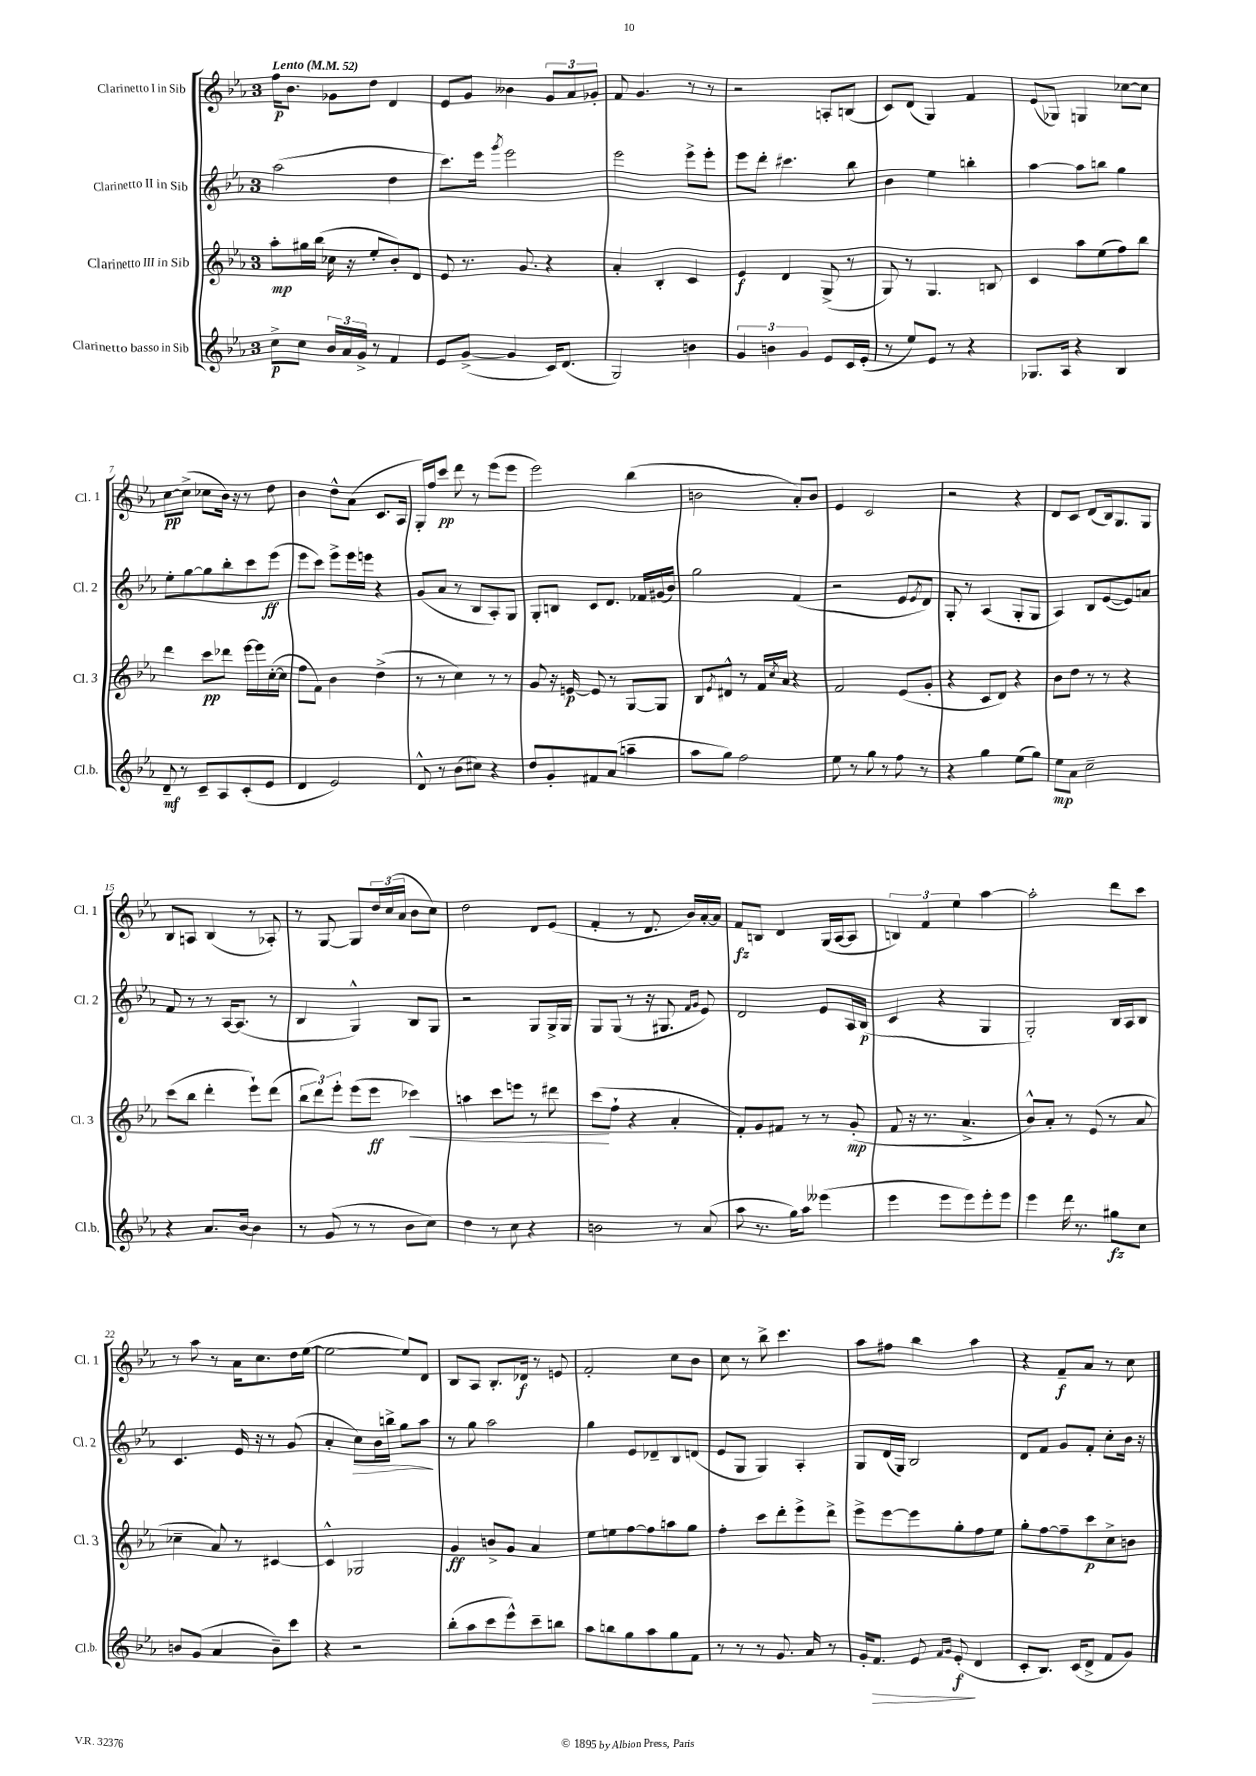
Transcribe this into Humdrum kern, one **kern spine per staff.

**kern	**dynam	**kern	**dynam	**kern	**dynam	**kern	**dynam
*part4	*part4	*part3	*part3	*part2	*part2	*part1	*part1
*staff4	*staff4	*staff3	*staff3	*staff2	*staff2	*staff1	*staff1
*I"Clarinetto basso in Sib	*	*I"Clarinetto III in Sib	*	*I"Clarinetto II in Sib	*	*I"Clarinetto I in Sib	*
*I'Cl.b.	*	*I'Cl. 3	*	*I'Cl. 2	*	*I'Cl. 1	*
*clefG2	*	*clefG2	*	*clefG2	*	*clefG2	*
*k[b-e-a-]	*	*k[b-e-a-]	*	*k[b-e-a-]	*	*k[b-e-a-]	*
*M3/4	*	*M3/4	*	*M3/4	*	*M3/4	*
*MM52	*	*MM52	*	*MM52	*	*MM52	*
=1	=1	=1	=1	=1	=1	=1	=1
!	!	!	!	!	!	!LO:TX:a:B:t=Lento	!
8cc^\L	p	8aa-'\L	mp	(2aa-\	.	16ff\KL	p
.	.	.	.	.	.	8.b-\J	.
8cc\J	.	16gg#X\L	.	.	.	.	.
.	.	(16bb-\JJ	.	.	.	.	.
24b-/LL	.	16cc-X\	.	.	.	8g-X\L	.
24a-/	.	.	.	.	.	.	.
.	.	16r	.	.	.	.	.
24g^/JJ	.	.	.	.	.	.	.
8r	.	8ee-'/L	.	.	.	8dd\J	.
4f/	.	8b-'/)	.	4dd\	.	4d/	.
.	.	8d/J	.	.	.	.	.
=2	=2	=2	=2	=2	=2	=2	=2
8e-/L	.	8e-/	.	8.ccc\L)	.	8e-/L	.
([8g^/J	.	8.r	.	.	.	8g/J	.
.	.	.	.	16eee-\Jk	.	.	.
.	.	.	.	8qggg/	.	.	.
4g/]	.	.	.	2eee-\	.	4b--X\	.
.	.	8.g/	.	.	.	.	.
16c/KL)	.	4r	.	.	.	12g/L	.
(8.d/J	.	.	.	.	.	.	.
.	.	.	.	.	.	12a-/	.
.	.	.	.	.	.	12g-X'/J	.
=3	=3	=3	=3	=3	=3	=3	=3
2G/)	.	4a-'/	.	2eee-\	.	8f/	.
.	.	.	.	.	.	4.g/	.
.	.	4B-'/	.	.	.	.	.
4bn\	.	4c/	.	8eee-^\L	.	8r	.
.	.	.	.	8eee-'\J	.	8r	.
=4	=4	=4	=4	=4	=4	=4	=4
6g/	.	4e-/	f	8eee-\L	.	2r	.
.	.	.	.	8ddd'\J	.	.	.
6bn\	.	.	.	.	.	.	.
.	.	4d/	.	4.ccc#X\	.	.	.
6g/	.	.	.	.	.	.	.
8e-/L	.	(8G^/	.	.	.	8An'/L	.
16c/L	.	8r	.	8bb-\	.	(8Bn/J	.
(16e-'/JJ	.	.	.	.	.	.	.
=5	=5	=5	=5	=5	=5	=5	=5
8r	.	8G/)	.	4b-\	.	8c/L)	.
8ee-/L)	.	8r	.	.	.	(8d/J	.
8e-/J	.	4.G/	.	4ee-\	.	4G/)	.
8r	.	.	.	.	.	.	.
4r	.	.	.	4bbn'\	.	4f/	.
.	.	8Bn/	.	.	.	.	.
=6	=6	=6	=6	=6	=6	=6	=6
8.G-X/L	.	4c/	.	[4aa-\	.	(8e-/L	.
.	.	.	.	.	.	8G-X/J)	.
16A-/Jk	.	.	.	.	.	.	.
4r	.	8aa-\L	.	8aa-\L]	.	4Gn/	.
.	.	(8ee-\	.	8bbn\J	.	.	.
4B-/	.	8ff\)	.	4gg\	.	[8cc-X\L	.
.	.	8bb-\J	.	.	.	8cc-\J]	.
!!LO:LB:g=z
=7	=7	=7	=7	=7	=7	=7	=7
8d~/	mf	4ddd\	.	8ee-'\L	.	[8cc\L	pp
8r	.	.	.	[8gg\	.	(8cc^\J]	.
8c~/L	.	8ccc\L	pp	8gg\]	.	8cc-X\L	.
8A-/	.	8ddd-X\J	.	8bb-'\	.	16b-\Jk)	.
.	.	.	.	.	.	16r	.
(8c'/	.	[16eee-\LL	.	8ccc\	.	8r	.
.	.	16eee-\]	.	.	.	.	.
8e-/J	.	([16cc'\	.	(8eee-\J	ff	8dd\	.
.	.	16cc\JJ]	.	.	.	.	.
=8	=8	=8	=8	=8	=8	=8	=8
4d/	.	8ff\L	.	8eee-\L	.	4b-\	.
.	.	8f\J)	.	8ccc\J)	.	.	.
2e-/)	.	4b-\	.	8eee-^\L	.	8dd^^\L	.
.	.	.	.	16eee-\L	.	(8a-\J	.
.	.	.	.	16eeen\JJ	.	.	.
.	.	(4dd^\	.	4r	.	8.c/L	.
.	.	.	.	.	.	16A-/Jk	.
=9	=9	=9	=9	=9	=9	=9	=9
8d^^/	.	8r	.	(8g/L	.	16G'/LL)	.
.	.	.	.	.	.	16ff/J	.
8r	.	8r	.	8a-/J	.	8ccc/J	pp
(8b-\L	.	4cc\)	.	8r	.	8ddd\	.
8cc#X\J)	.	.	.	8B-/L	.	8r	.
4r	.	8r	.	8A-'/)	.	(8eee-\L	.
.	.	8r	.	8G/J	.	8eee-\J	.
=10	=10	=10	=10	=10	=10	=10	=10
8dd/L	.	8g/	.	8G'/L	.	2eee-\)	.
8g'/	.	16r	.	8Bn/J	.	.	.
.	.	[16en/	p	.	.	.	.
8f#X/	.	8e/]	.	8c/L	.	.	.
(8a-/J	.	8r	.	8.d/J	.	.	.
4aan~\	.	[8G/L	.	.	.	(4bb-\	.
.	.	.	.	16f-X/LL	.	.	.
.	.	8G/J]	.	(16g#X/	.	.	.
.	.	.	.	16b-/JJ)	.	.	.
=11	=11	=11	=11	=11	=11	=11	=11
8aa-\L	.	8B-/L	.	2gg\	.	2bn\	.
.	.	8qe-/	.	.	.	.	.
8gg\J)	.	8d#X^^/J	.	.	.	.	.
2ff\	.	8r	.	.	.	.	.
.	.	16f/LL	.	.	.	.	.
.	.	8qcc/	.	.	.	.	.
.	.	16a-/JJ	.	.	.	.	.
.	.	4r	.	(4f/	.	8a-'/L)	.
.	.	.	.	.	.	8b/J	.
=12	=12	=12	=12	=12	=12	=12	=12
8ee-\	.	2f/	.	2r	.	4e-/	.
8r	.	.	.	.	.	.	.
8gg\	.	.	.	.	.	2c/	.
8r	.	.	.	.	.	.	.
8ff\	.	(8e-/L	.	8e-/L	.	.	.
.	.	.	.	8qe-/	.	.	.
8r	.	8g'/J	.	8d/J)	.	.	.
=13	=13	=13	=13	=13	=13	=13	=13
4r	.	4r	.	8G'/	.	2r	.
.	.	.	.	8r	.	.	.
4gg\	.	8c/L	.	(4A-/	.	.	.
.	.	8d/J)	.	.	.	.	.
(8ee-\L	.	4r	.	8G'/L	.	4r	.
8gg\J)	.	.	.	8G/J	.	.	.
=14	=14	=14	=14	=14	=14	=14	=14
8ee-\L	mp	8b-\L	.	4A-/)	.	8d/L	.
8a-\J	.	8dd\J	.	.	.	8c/J	.
2cc~\	.	8r	.	8B-/L	.	(8d/L	.
.	.	8r	.	([8e-/	.	16B-/k)	.
.	.	.	.	.	.	8.G/	.
.	.	4r	.	8e-/])	.	.	.
.	.	.	.	8an/J	.	8G/J	.
!!LO:LB:g=z
=15	=15	=15	=15	=15	=15	=15	=15
4r	.	(8ccc\L	.	8f/	.	8B-/L	.
.	.	8bb-\J	.	8r	.	8An/J	.
8.a-/L	.	4ddd'\	.	8r	.	(4B-/	.
.	.	.	.	[16A-/KL	.	.	.
[16b-/Jk	.	.	.	(8.A-/J]	.	.	.
4b-\]	.	8eee-`\L)	.	.	.	8r	.
.	.	(8ddd\J	.	8r	.	8A-X'/)	.
=16	=16	=16	=16	=16	=16	=16	=16
8r	.	12bb-\L	.	4B-/	.	8r	.
.	.	12ddd\)	.	.	.	.	.
(8g/	.	.	.	.	.	[8G/	.
.	.	12eee-'\J	.	.	.	.	.
8r	.	(8eee-\L	.	4G^^/)	.	8G/L]	.
8r	.	8eee-\J	ff	.	.	24dd/L	.
.	.	.	.	.	.	(24cc/	.
.	.	.	.	.	.	24a-/JJ	.
!	!	!	!LO:HP:b	!	!	!	!
8b-\L	.	4ccc-X\)	<	8B-/L	.	8b-\L	.
8cc\J)	.	.	.	8G/J	.	8cc\J)	.
=17	=17	=17	=17	=17	=17	=17	=17
4dd\	.	4aan\	.	2r	.	2dd\	.
8r	.	8ccc\L	.	.	.	.	.
8cc\	.	8eeen\J	.	.	.	.	.
4r	.	8r	.	8G/L	.	8d/L	.
.	.	8ddd#X\	.	16G^/L	.	(8e-/J	.
.	.	.	.	16G/JJ	.	.	.
=18	=18	=18	=18	=18	=18	=18	=18
2bn\	.	(8ccc\L	.	8G/L	.	4f'/	.
.	.	8ff`\J	[	(8G/J	.	.	.
.	.	4r	.	8r	.	8r	.
.	.	.	.	16r	.	8.d/	.
.	.	.	.	8.G#X/	.	.	.
8r	.	4a-'/	.	.	.	.	.
.	.	.	.	.	.	16b-/LL)	.
.	.	.	.	16qqf/LL	.	.	.
.	.	.	.	16qqg/JJ	.	.	.
(8a-/	.	.	.	8e-/)	.	[16a-'/	.
.	.	.	.	.	.	16a-/JJ]	.
=19	=19	=19	=19	=19	=19	=19	=19
8aa-\	.	8f'/L)	.	2d/	.	8f/L	fz
8.r	.	8g/	.	.	.	8Bn/J	.
.	.	8f#X/J	.	.	.	4d/	.
16gg\KL)	.	.	.	.	.	.	.
8aa-\J	.	8r	.	.	.	.	.
(4eee--X\	.	8r	.	8e-/L	.	(16G/LL	.
.	.	.	.	.	.	[16A-/J	.
.	.	(8g'/	mp	16A-/L	.	8A-/J]	.
.	.	.	.	(16B-/JJ	p	.	.
=20	=20	=20	=20	=20	=20	=20	=20
4eee-\	.	8f/	.	4c/	.	6Bn/)	.
.	.	16r	.	.	.	.	.
.	.	.	.	.	.	6f/	.
.	.	8.r	.	.	.	.	.
8eee-\L	.	.	.	4r	.	.	.
.	.	.	.	.	.	6ee-\	.
8eee-\)	.	4.a-^/	.	.	.	.	.
8eee-'\	.	.	.	4G/	.	[4aa-\	.
8eee-\J	.	.	.	.	.	.	.
=21	=21	=21	=21	=21	=21	=21	=21
4eee-\	.	8b-^^/L)	.	2G'/)	.	2aa-'\]	.
.	.	8a-'/J	.	.	.	.	.
16ddd\	.	8r	.	.	.	.	.
8.r	.	.	.	.	.	.	.
.	.	(8e-/	.	.	.	.	.
8gg#X\L	fz	8r	.	16B-/LL	.	8ddd\L	.
.	.	.	.	16A-/J	.	.	.
8cc\J	.	8a-/	.	8B-/J	.	8ccc\J	.
!!LO:LB:g=z
=22	=22	=22	=22	=22	=22	=22	=22
8bn/L	.	4cc-X~\	.	4.c/	.	8r	.
(8g/J	.	.	.	.	.	8aa-\	.
4a-/	.	8a-/)	.	.	.	8r	.
.	.	8r	.	16e-/	.	16a-\KL	.
.	.	.	.	16r	.	8.cc\	.
8b~\L)	.	[4c#X/	.	8r	.	.	.
8ccc\J	.	.	.	(8g/	.	16dd\L	.
.	.	.	.	.	.	([16ee-\JJ	.
=23	=23	=23	=23	=23	=23	=23	=23
4r	.	4c#^^/]	.	4a-'/	.	2ee-\_	.
!	!	!	!	!	!LO:HP:b	!	!
2r	.	2G-X/	.	8cc\L)	>	.	.
.	.	.	.	16b-\L	.	.	.
.	.	.	.	16bbn^\JJ	.	.	.
.	.	.	.	8gg\L	.	8ee-/L])	.
.	.	.	.	8aa-\J	.	8d/J	.
.	.	.	.	.	]	.	.
=24	=24	=24	=24	=24	=24	=24	=24
(8bb-'\L	.	4g/	ff	8r	.	8B-/L	.
8aa-\	.	.	.	8gg\	.	8A-/J	.
8ccc\	.	8bn^/L	.	2aa-\	.	8.B-'/L	.
8eee-^^\)	.	8g/J	.	.	.	.	.
.	.	.	.	.	.	16d-X/Jk	f
8ccc~\	.	4a-/	.	.	.	8r	.
8bbn\J	.	.	.	.	.	8en/	.
=25	=25	=25	=25	=25	=25	=25	=25
8aa-\L	.	8ee-\L	.	4gg\	.	2f'/	.
8bbn\	.	8een\	.	.	.	.	.
8gg\	.	[8ff\	.	8e-/L	.	.	.
8aa-\	.	8ff\]	.	8d-X~/	.	.	.
8gg\	.	8aan\	.	8B-/	.	8cc\L	.
8f\J	.	8gg\J	.	(8dn/J	.	8b-\J	.
=26	=26	=26	=26	=26	=26	=26	=26
8r	.	4ff'\	.	8e-/L	.	8cc\	.
8r	.	.	.	8G/J	.	8r	.
8r	.	8ccc\L	.	4G/)	.	8bb-^\	.
8.g/	.	8ddd'\	.	.	.	4.ccc\	.
.	.	8eee-^\	.	4A-'/	.	.	.
16a-/	.	.	.	.	.	.	.
8r	.	8ddd^\J	.	.	.	.	.
=27	=27	=27	=27	=27	=27	=27	=27
16g'/KL	.	8eee-^\L	.	8G/L	.	8aa-\L	.
!	!LO:HP:b	!	!	!	!	!	!
8.f/J	>	.	.	.	.	.	.
.	.	[8eee-\	.	(16d/L	.	8ff#X\J	.
.	.	.	.	16G/JJ)	.	.	.
8e-/	.	8eee-\]	.	2B-/	.	4bb-\	.
16qqf/LL	.	.	.	.	.	.	.
16qqg/JJ	.	.	.	.	.	.	.
(8e-'/	f	8gg'\	.	.	.	.	.
4d/	]	8ff\	.	.	.	4aa-\	.
.	.	8ee-\J	.	.	.	.	.
=28	=28	=28	=28	=28	=28	=28	=28
8c'/L	.	8gg'\L	.	8d/L	.	4r	.
8.B-/J)	.	[8ff\	.	8f/J	.	.	.
.	.	8ff~\]	.	8g/L	.	8f~/L	f
(16c/KL	.	.	.	.	.	.	.
8d^/J	.	8ccc\	p	8f'/J	.	8a-/J	.
8f/L	.	8cc^\	.	8cc'\L	.	8r	.
8g/J)	.	8bn\J	.	16b-\Jk	.	8cc\	.
.	.	.	.	16r	.	.	.
==	==	==	==	==	==	==	==
*-	*-	*-	*-	*-	*-	*-	*-
